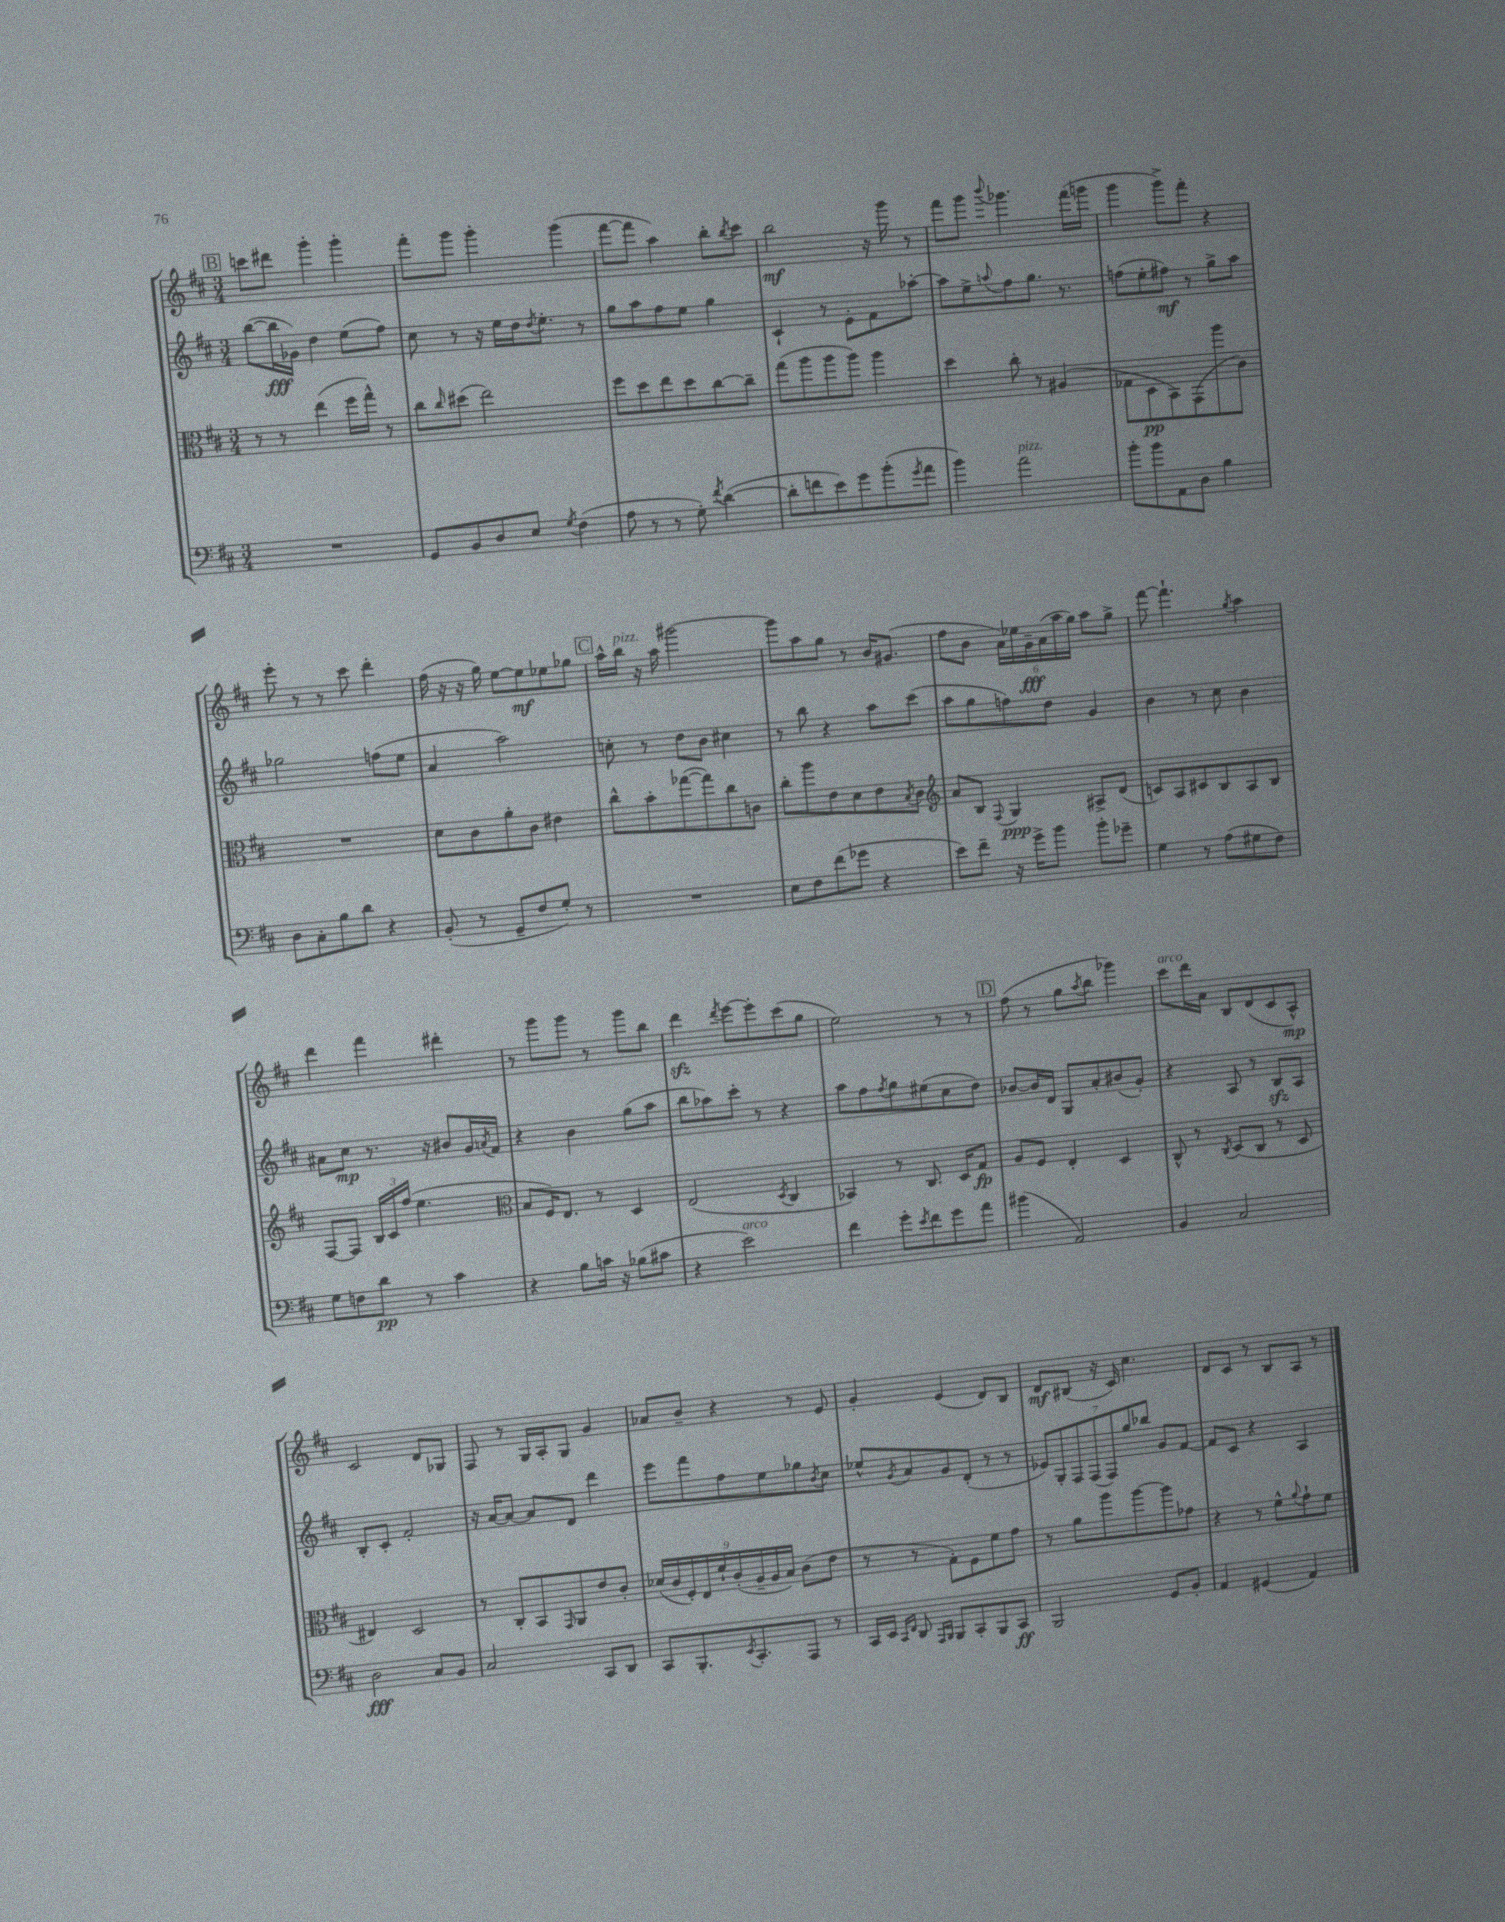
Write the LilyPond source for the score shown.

<<
\new StaffGroup <<
\new Staff = "s0" {
    \clef treble \key d \major \numericTimeSignature \time 3/4
    \mark \markup { \box "B" } c'''8 dis'''8 g'''4-. g'''4-. |
    fis'''8-. g'''8 g'''4-. g'''4( |
    fis'''8~ fis'''8 a''4) b''8-. \acciaccatura { b''8 } cis'''8 |
    b''2\mf r16 g'''16 r8 |
    fis'''8 g'''8 \appoggiatura { b'''8 } ges'''4. fis'''16( g'''16 |
    g'''4 g'''8->) fis'''8-. r4 |
    e'''8-. r8 r8 cis'''8 d'''4-. |
    fis''16( r16 r16 g''16) e''8~ e''8\mf ees''8 ges''8 |
    \mark \markup { \box "C" } a''16-^ b''16^\markup { \italic "pizz." } r16 a''16 gis'''2~ |
    gis'''8 a''8 g''8 r8 b'16 gis'8.( |
    fis''8 b'8 \tuplet 6/4 { a'16) ees''16 g'16--\fff a'16( a''16 g''16) } a''8 g''8-> |
    fis'''8~ fis'''4.-! \acciaccatura { g''8 } a''4 |
    d'''4 fis'''4 dis'''4-. |
    r8 g'''8 g'''8 r8 g'''8 b''8 |
    d'''4\sfz \acciaccatura { d'''8 } e'''8~ e'''8-. cis'''8( g''8 |
    e''2) r8 r8 |
    \mark \markup { \box "D" } fis''8( r8 g''8 \acciaccatura { a''8 } b''8 ges'''4) |
    cis'''8^\markup { \italic "arco" } d'''16 a'16 b8 d'8( cis'8 a8-^\mp) |
    cis'2 d'8 ges8 |
    fis8 r8 g16 a16-. g8 g'4 |
    aes'8 b'8-- r4 r8 e'8 |
    g'4-. e'4( d'8) b8 |
    d'8\mf bis8( r16 cis'16) cis''4. |
    d'8 cis'8 r8 b8 a8 r8 \bar "|." |
}
\new Staff = "s1" {
    \clef treble \key d \major \numericTimeSignature \time 3/4
    \mark \markup { \box "B" } b''8~( b''16\fff ges'16) d''4 e''8( fis''8) |
    cis''8 r8 r16 e''16 d''16 \acciaccatura { d''8 } e''8.-. r8 |
    g''8 a''8 fis''8 e''8 g''4 |
    cis'4-! r8 e'8-. fis'8 aes''8~-. |
    aes''8 e''8-> \appoggiatura { a''8 } fis''8 g''8. r8. |
    f''8( e''8-. fis''8\mf) r8 g''8-> a''8 |
    ges''2 f''8( e''8 |
    a'4 a''2) |
    \mark \markup { \box "C" } c''8-. r8 d''8 b'8 cis''4 |
    r8 b''8 r4 a''8 cis'''8( |
    a''8 g''8 f''8) d''8 g'4 |
    b'4 r8 cis''8 b'4 |
    ais'8 cis''8\mp r8. r16 bis'8 g'16 \acciaccatura { a'8 } fis'16 |
    r4 b'4 g''8( a''8 |
    b''8 aes''8) cis'''8-. r8 r4 |
    a''8 fis''8 \acciaccatura { fis''8 } g''8 eis''8( cis''8 d''8) |
    \mark \markup { \box "D" } bes'8~ bes'16 d'16 g8 a'8-. bis'8( g'8-.) |
    r4 a8 r8 b8\sfz a8 |
    b8-. cis'8-. fis'2-. |
    r16 a'16~ a'8~ a'8 d'8 d'''4 |
    e'''8 fis'''8 fis''8 e''8 ges''8 \acciaccatura { b'8 } cis''8 |
    ees''8-^ \acciaccatura { g'8 } a'8 g'8 d'8-.( r8 r8 |
    \tuplet 7/4 { ees'8) g8-. fis8 fis8( fis8) g''8 bes''8 } g'8 fis'8~ |
    fis'8 cis'8 r4 a4 \bar "|." |
}
\new Staff = "s2" {
    \clef alto \key d \major \numericTimeSignature \time 3/4
    \mark \markup { \box "B" } r8 r8 e''4( fis''16 g''16-^) r8 |
    cis''8 \grace { cis''16 } dis''8( e''2) |
    fis''8 d''8 e''8 d''8 cis''8~ cis''8-- |
    g''8( a''8 a''8 a''8) a''4 |
    d''4 cis''8-. r8 ais4( |
    ges8 d8\pp b,8) g,8( a''8 cis'8) |
    R2. |
    d'8 cis'8 a'8-. cis'8 eis'4 |
    \mark \markup { \box "C" } cis''8-^ b'8-. ges''8~( ges''8) cis''8 c'8 |
    cis''8-. a''8 e'8 d'8 e'8 \acciaccatura { b8 } cis'8 |
    \clef treble a'8 b8 \appoggiatura { fis8 } g4\ppp ais8-> d'8( |
    c'8) a8 cis'8 b8 a8 b8 |
    fis8~ fis8 \tuplet 3/2 { b16 cis'16 fis''16( } e''4. |
    \clef alto b8 fis16) e8. r8 d4 |
    e2( \acciaccatura { d8 } cis4 |
    bes,4) r8 cis8. d16 g8\fp |
    \mark \markup { \box "D" } a8 fis8 e4-. d4 |
    cis8-^ r8 \acciaccatura { cis8 } d8( cis8 r8 d8 |
    eis4) d2 |
    r8 cis8-. b,8 \grace { g,16 } a,8 e'8 cis'8-. |
    \tuplet 9/8 { des'16( cis'16 fis16-.) e16 fis'16-! cis'16-.( a16-- a16 b16) } cis'8( e'8 |
    r8 r8 g8-.) fis8 fis'8 g'8 |
    r8 a'8 a''8 a''8~ a''8 ges'8 |
    r4 r8 fis'8-^ \appoggiatura { a'8 } g'8-! fis'8 \bar "|." |
}
\new Staff = "s3" {
    \clef bass \key d \major \numericTimeSignature \time 3/4
    \mark \markup { \box "B" } R2. |
    g,8 b,8 d8 e8 \acciaccatura { g8 } fis4( |
    a8 r8 r8 g8-.) \acciaccatura { fis'8 } d'4~( |
    d'8-. f'8 e'8) g'8 b'8-.( \acciaccatura { g'8 } a'8 |
    b'4) a'2^\markup { \italic "pizz." } |
    b'8-. b'8 a,8 d8 b4 |
    d8 cis8-. b8 d'8 r4 |
    b,8-.( r8 g,8-- fis8 g8-.) r8 |
    \mark \markup { \box "C" } R2. |
    e8 fis8 fis'8( ges'8 r4 |
    e'8) fis'8-- r16 g'16-> b'8 b'8-. ges'8-- |
    g4 r8 a8( gis8 fis8) |
    g8 f8 d'8\pp r8 cis'4 |
    r4 b8 c'16 r16 bes8( cis'8 |
    r4 e'2^\markup { \italic "arco" }) |
    fis'4 g'8-. \acciaccatura { e'8 } fis'8 g'8 a'8 |
    \mark \markup { \box "D" } bis'4( a,2) |
    b,4 cis2 |
    d2\fff cis8 b,8 |
    cis2 cis,8 d,8 |
    cis,8 b,,8.-. \acciaccatura { e,8 } cis,8.-. a,,8 r8 |
    cis,16 e,16 \grace { cis,16 fis,16 } d,8 \grace { a,,16 b,,16 } b,,8 cis,8-. b,,8 cis,8\ff |
    b,,2 g,8 b,8-. |
    a,4 gis,4( a,4) \bar "|." |
}
>>
>>
\layout { \context { \Score \remove "Bar_number_engraver" } }
